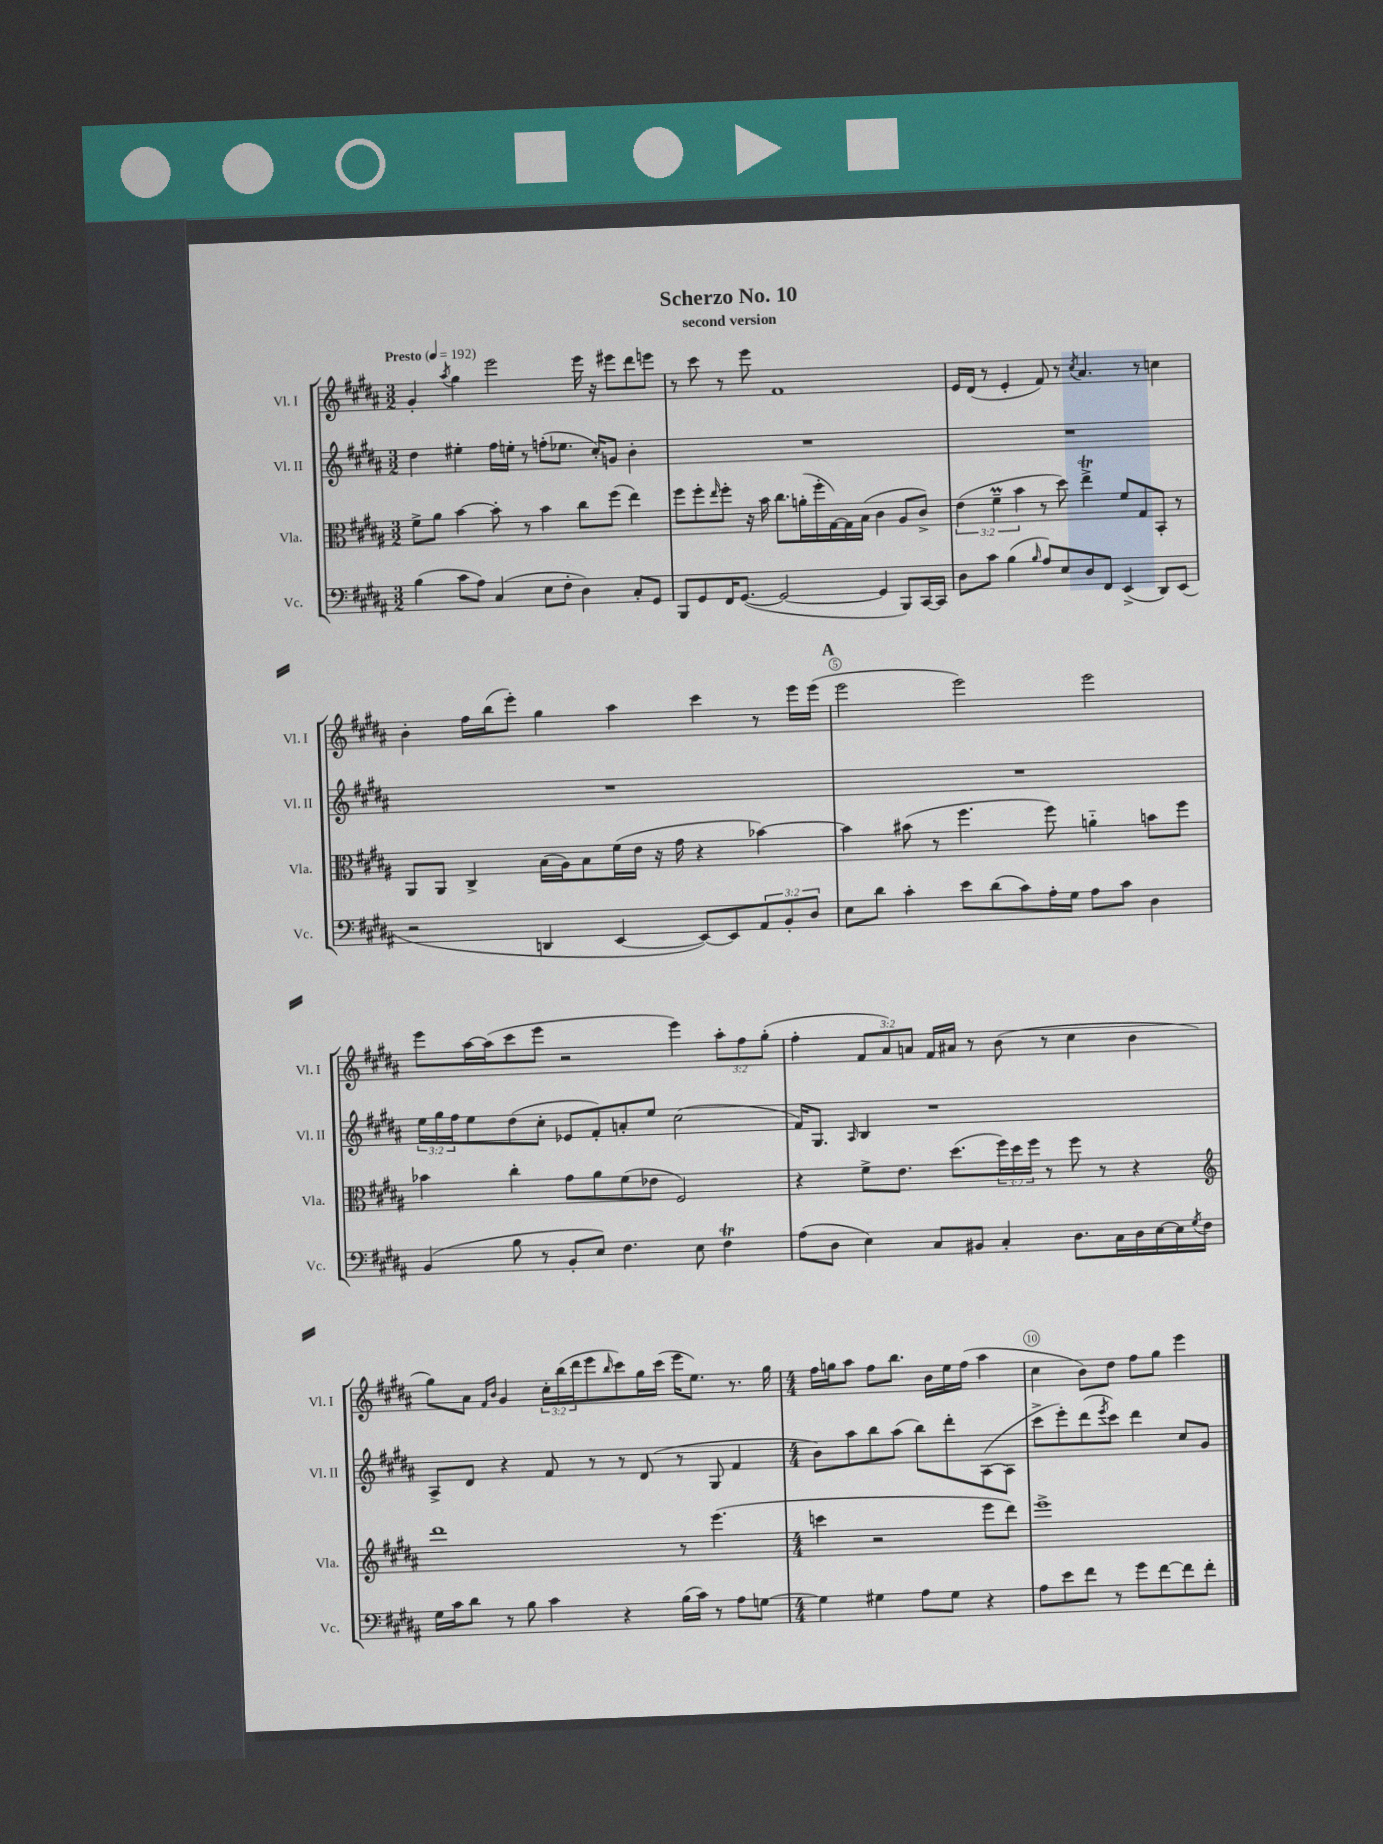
\header { title = "Scherzo No. 10" subtitle = "second version" }
<<
\new StaffGroup <<
\new Staff = "s0" \with { instrumentName = "Vl. I" shortInstrumentName = "Vl. I" } {
    \clef treble \key b \major \numericTimeSignature \time 3/2 \override Staff.TupletNumber.text = #tuplet-number::calc-fraction-text \tempo "Presto" 4 = 192
    gis'4-. \acciaccatura { ais''8 } gis''4 e'''2 e'''16 r16 eis'''8 dis'''8 e'''8 |
    r8 cis'''8 r8 e'''8 fis'1 |
    e'16 dis'16( r8 e'4-. fis'8) r8 \acciaccatura { cis''8 } ais'4. r8 c''4 |
    b'4-. fis''16 b''16( e'''8-.) gis''4 ais''4 cis'''4 r8 e'''16 e'''16( |
    \mark \markup { \bold "A" } e'''2 e'''2) e'''2 |
    e'''8 ais''16~ ais''16( cis'''8 e'''8 r2 e'''4) \tuplet 3/2 { ais''8-. fis''8 gis''8-.( } |
    fis''4-. \tuplet 3/2 { fis'8 ais'8) a'8 } fis'16 ais'16 r8 b'8( r8 cis''4 b'4 |
    gis''8) ais'8 \grace { fis'16 b'16 } gis'4 \tuplet 3/2 { cis''16-. b''16( dis'''16 } e'''8 \grace { b''16 } cis'''8) gis''16 cis'''16( e'''16 e''8.) r8. gis''16 |
    \numericTimeSignature \time 4/4 fis''16 g''16 ais''8 fis''8 b''8. b'16 e''16 fis''16( ais''4 |
    cis''4 b'8) dis''8 fis''8 gis''8 e'''4 \bar "|." |
}
\new Staff = "s1" \with { instrumentName = "Vl. II" shortInstrumentName = "Vl. II" } {
    \clef treble \key b \major \numericTimeSignature \time 3/2 \override Staff.TupletNumber.text = #tuplet-number::calc-fraction-text
    dis''4 eis''4-. fis''16 e''16-. r8 f''8-.( ees''8. cis''16-.) g'8 b'4-. |
    R1. |
    R1. |
    R1. |
    \mark \markup { \bold "A" } R1. |
    \tuplet 3/2 { e''16 gis''16 fis''16 } e''8 dis''8( cis''8-. ees'8 fis'8-.) a'8-. e''8 cis''2( |
    fis'16) gis8. \grace { ais16 } b4 r1 |
    ais8-> dis'8 r4 fis'8 r8 r8 dis'8( r8 gis8 fis'4 |
    \numericTimeSignature \time 4/4 b'8) ais''8 b''8 ais''8( b''8) dis'''8-. ais8~( ais8 |
    cis'''8-> e'''8-.) dis'''8( \acciaccatura { e'''8 } cis'''8) dis'''4 cis''8 gis'8 \bar "|." |
}
\new Staff = "s2" \with { instrumentName = "Vla." shortInstrumentName = "Vla." } {
    \clef alto \key b \major \numericTimeSignature \time 3/2 \override Staff.TupletNumber.text = #tuplet-number::calc-fraction-text
    fis'8-> ais'8 b'4~ b'8-. r8 b'4 cis''8 fis''8( e''4) |
    fis''8 fis''8-. \grace { e''16 } fis''8-. r16 b'16 cis''8. a'16-.( fis''16-. gis16~) gis16 b16( cis'4 ais8 cis'8->) |
    \tuplet 3/2 { e'4( fis'4--\prall b'4 } r8 dis''8) e''4->\trill fis'8 gis8 b,8-. r8 |
    ais,8 ais,8 cis4-> b16( ais16) b8 fis'16( e'16 r16 gis'16 r4 bes'4~) |
    \mark \markup { \bold "A" } bes'4 bis'8( r8 fis''4. fis''8) a'4-_ b'8 fis''8 |
    bes'4 cis''4-. gis'8 ais'8 fis'8( ees'8 fis2) |
    r4 fis'8-> e'8. dis''8.( \tuplet 3/2 { fis''16) dis''16 fis''16 } r8 fis''8 r8 r4 |
    \clef treble dis'''1 r8 e'''4.( |
    \numericTimeSignature \time 4/4 c'''4 r2 e'''8 dis'''8) |
    e'''1-> \bar "|." |
}
\new Staff = "s3" \with { instrumentName = "Vc." shortInstrumentName = "Vc." } {
    \clef bass \key b \major \numericTimeSignature \time 3/2 \override Staff.TupletNumber.text = #tuplet-number::calc-fraction-text
    b4( cis'8 ais8) cis4( e8 fis8-. dis4) cis8-. gis,8 |
    b,,8 gis,8 fis,16 gis,8.~( gis,2~ gis,4 b,,8) cis,16~ cis,16 |
    dis8 cis'8 b4( \grace { b16 } ais8) e8 dis8 fis,8 e,4->( dis,8) e,8( |
    r2 d,4 e,4~ e,8~) e,8 \tuplet 3/2 { ais,8 b,8-. dis8 } |
    \mark \markup { \bold "A" } e8 dis'8 cis'4-. e'8 dis'8( cis'8) ais16-. gis16 ais8 cis'8 dis4 |
    b,4( b8 r8 b,8-. e8) fis4. e8 fis4\trill |
    ais8( dis8 e4) cis8 bis,8 cis4-. dis8. cis16 dis16 e16~ e16 \acciaccatura { gis8 } fis16 |
    gis16 cis'16 dis'8 r8 b8 cis'4 r4 b16( cis'16) r8 ais8 g8~ |
    \numericTimeSignature \time 4/4 g4 gis4 ais8 gis8 r4 |
    ais8 e'8 fis'8 r8 gis'8 fis'8~ fis'8 fis'8-. \bar "|." |
}
>>
>>
\layout { \context { \Score \override BarNumber.break-visibility = ##(#f #t #t) barNumberVisibility = #(every-nth-bar-number-visible 5) \override BarNumber.stencil = #(make-stencil-circler 0.1 0.3 ly:text-interface::print) } }
